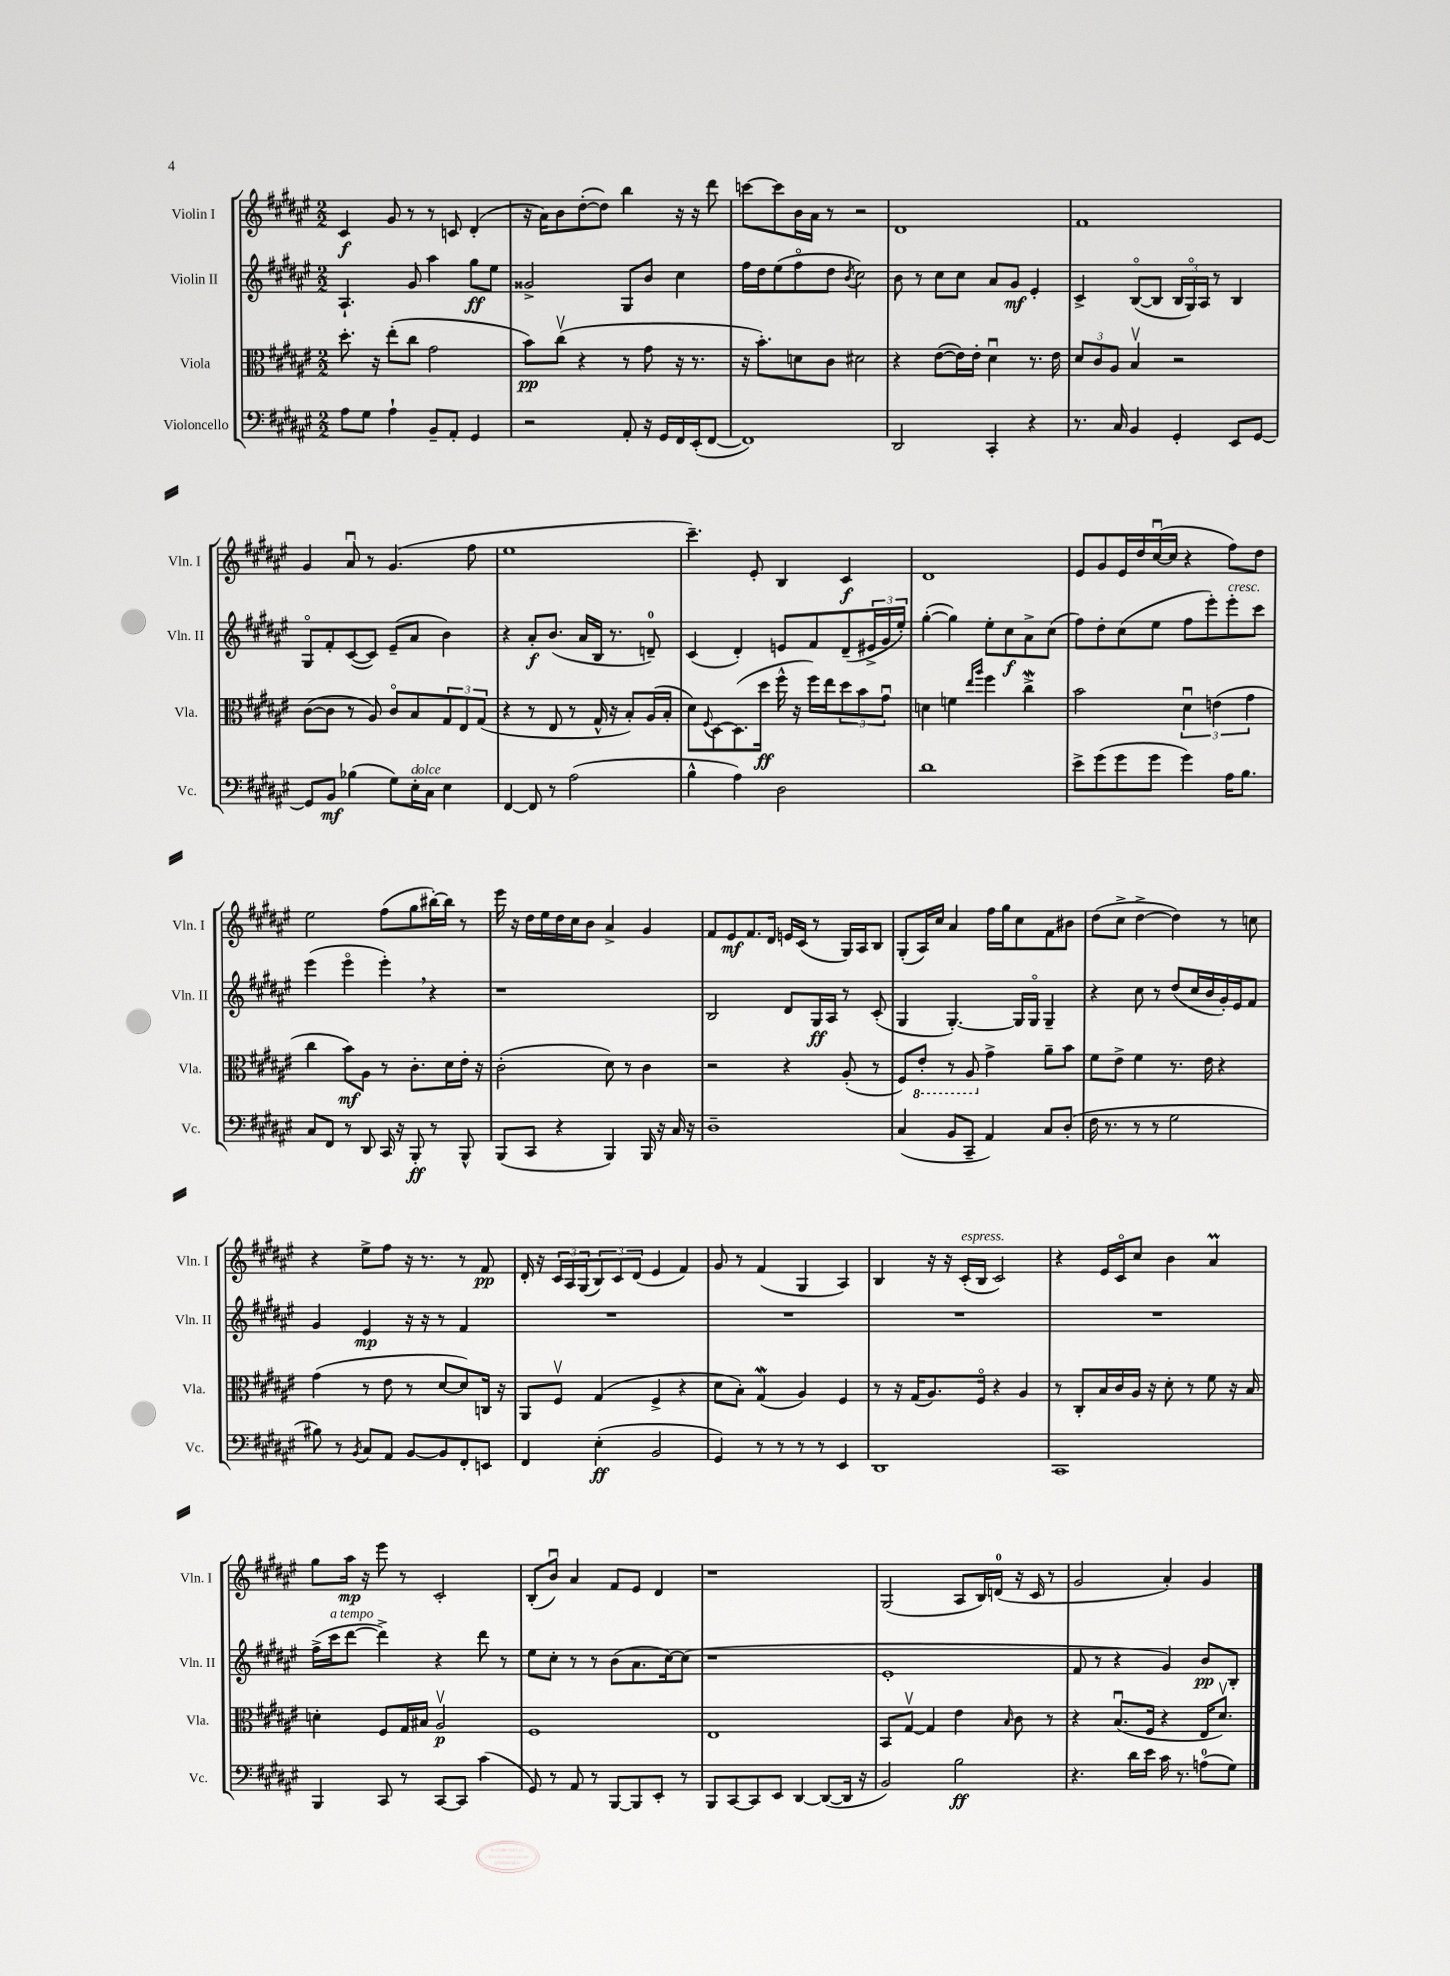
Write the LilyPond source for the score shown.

<<
\new StaffGroup <<
\new Staff = "s0" \with { instrumentName = "Violin I" shortInstrumentName = "Vln. I" } {
    \clef treble \key fis \major \numericTimeSignature \time 2/2
    cis'4\f gis'8 r8 r8 c'8 dis'4-.( |
    r16 ais'16) b'8 dis''8~-.( dis''8) b''4 r16 r16 dis'''8 |
    c'''8~ c'''8 b'16 ais'16 r8 r2 |
    dis'1 |
    fis'1 |
    gis'4 ais'8\downbow r8 gis'4.( fis''8 |
    eis''1 |
    cis'''4.--) eis'8-. b4 cis'4\f |
    dis'1 |
    eis'8 gis'8 eis'16 dis''16 cis''16~\downbow( cis''16 r4 fis''8) dis''8 |
    eis''2 fis''8( gis''8 bis''16~-.) bis''16 r8 |
    eis'''16 r16 dis''16 eis''16 dis''16 cis''16 b'8 ais'4-> gis'4 |
    fis'8 eis'8\mf fis'8. dis'16 e'16 cis'16( r8 gis16) ais16 b8 |
    gis8-.( ais16) cis''16 ais'4 fis''16 gis''16 cis''8 fis'8 bis'8 |
    dis''8( cis''8-> dis''4~-> dis''4) r8 c''8 |
    r4 eis''8-> fis''8 r16 r8. r8 fis'8\pp |
    dis'16-. r16 \tuplet 3/2 { cis'16 ais16 gis16( } \tuplet 3/2 { b8) cis'8 dis'8( } eis'4 fis'4) |
    gis'8 r8 fis'4( gis4 ais4) |
    b4 r16 r16 cis'16-.^\markup { \italic "espress." }( b16 cis'2) |
    r4 eis'16 cis'16\flageolet cis''8 b'4 ais'4\prall |
    gis''8 ais''16\mp r16 eis'''8 r8 cis'2-. |
    b8-.( b'8\downbow) ais'4 fis'8 eis'8 dis'4 |
    r1 |
    gis2( ais8 b16) d'16-0( r16 cis'16 r8 |
    gis'2 ais'4-.) gis'4 \bar "|." |
}
\new Staff = "s1" \with { instrumentName = "Violin II" shortInstrumentName = "Vln. II" } {
    \clef treble \key fis \major \numericTimeSignature \time 2/2
    ais4.-! gis'8 ais''4 gis''8\ff eis''8 |
    gisis'2-> gis8 b'8 cis''4 |
    fis''16 dis''16 eis''8( fis''8\flageolet dis''8 \acciaccatura { b'8 } cis''2) |
    b'8 r8 cis''8 cis''8 ais'8 gis'8\mf eis'4-. |
    cis'4-> b8~\flageolet( b8 \tuplet 3/2 { b16 gis16\flageolet) ais16 } r8 b4 |
    gis8\flageolet fis'8-. cis'8~( cis'8) eis'8--( ais'8 b'4) |
    r4 ais'8-.\f b'8.( ais'16 b16 r8. d'8-0--) |
    cis'4( dis'4-.) e'8 fis'8 dis'8--( \tuplet 3/2 { eis'16-> gis'16 eis''16-.) } |
    gis''4~-.( gis''4) eis''8-. cis''8\f ais'8-> cis''8( |
    fis''8) dis''8-. cis''8( eis''8 fis''8 eis'''8-.) eis'''8-.^\markup { \italic "cresc." } cis'''8 |
    eis'''4( eis'''4\flageolet eis'''4-.) \breathe r4 |
    r1 |
    b2 dis'8 gis16\ff ais16 r8 cis'8-.( |
    gis4 gis4.~-.) gis16 gis16\flageolet gis4-- |
    r4 cis''8 r8 dis''8( cis''16 b'16 gis'16-.) eis'16 fis'8 |
    gis'4 eis'4\mp r16 r16 r8 fis'4 |
    R1 |
    R1 |
    R1 |
    R1 |
    fis''16->( cis'''16^\markup { \italic "a tempo" } dis'''8~ dis'''4->) r4 dis'''8 r8 |
    eis''8 cis''8-. r8 r8 b'8( ais'8. cis''16~) cis''8( |
    r1 |
    eis'1-. |
    fis'8 r8 r4 gis'4) b'8\pp b8-. \bar "|." |
}
\new Staff = "s2" \with { instrumentName = "Viola" shortInstrumentName = "Vla." } {
    \clef alto \key fis \major \numericTimeSignature \time 2/2
    dis''8.-. r16 eis''8-.( cis''8 gis'2 |
    b'8\pp) cis''8\upbow( r4 r8 gis'8 r16 r8. |
    r16 b'8.-.) d'8 cis'8 dis'2 |
    r4 eis'8~( eis'16) eis'16-. dis'4\downbow r8. eis'16 |
    \tuplet 3/2 { dis'8 cis'8 ais8 } b4\upbow r2 |
    cis'8~( cis'8 r8 ais8) cis'8\flageolet b8 \tuplet 3/2 { gis8 eis8 gis8( } |
    r4 r8 eis8 r8 gis16-^ r16 b8-.) ais16( b16-. |
    dis'8) \appoggiatura { fis8 } dis8~ dis8.( dis''16\ff fis''16-^ r16 fis''16) eis''16 \tuplet 3/2 { dis''8 b'8 gis'8\downbow } |
    d'4 f'4 \grace { eis''16 ais''16 } fis''4 cis''4->\mordent |
    b'2 \tuplet 3/2 { dis'4\downbow e'4( gis'4 } |
    cis''4 b'8\mf) ais8 r8 cis'8.-. dis'16 eis'16-. r16 |
    cis'2-.( dis'8) r8 cis'4 |
    r2 r4 ais8-.( r8 |
    fis8) \ottava #-1 eis8-. r8 ais,8 \ottava #0 gis'4-> ais'8-- b'8 |
    fis'8 eis'8-> fis'4 r8. eis'16 r4 |
    gis'4( r8 eis'8 r8 dis'8~ dis'8) c16 r16 |
    ais,8 fis8\upbow gis4( fis4-> r4 |
    dis'8 b8-.) gis4\mordent( ais4) fis4 |
    r8 r16 gis16( ais8.) fis16\flageolet r4 ais4 |
    r8 cis8-. b16 cis'16 ais16 r16 dis'8-. r8 fis'8 r16 b16 |
    d'4-. fis8 gis16 bis16 ais2\upbow\p |
    fis1 |
    eis1 |
    b,8 gis8~\upbow gis4 eis'4 \grace { b16 } cis'8 r8 |
    r4 b8.\downbow( fis16 r4 eis16 dis'8.\upbow) \bar "|." |
}
\new Staff = "s3" \with { instrumentName = "Violoncello" shortInstrumentName = "Vc." } {
    \clef bass \key fis \major \numericTimeSignature \time 2/2
    ais8 gis8 ais4-! b,8-- ais,8-. gis,4 |
    r2 ais,8-. r16 gis,16 fis,16 eis,16-.( fis,8~ |
    fis,1) |
    dis,2 cis,4-. r4 |
    r8. cis16 b,4 gis,4-. eis,8 gis,8~ |
    gis,8 b,8\mf bes4( gis8) eis16-.^\markup { \italic "dolce" } cis16 eis4 |
    fis,4~ fis,8 r8 ais2( |
    b4-^ ais4) dis2 |
    dis'1 |
    eis'8-> gis'8( gis'8 gis'8 gis'4) ais16 b8. |
    cis8 fis,8 r8 dis,8 cis,16 r16 b,,8-.\ff r8 b,,8-^ |
    b,,8( cis,8 r4 b,,4) b,,16 r16 cis16 r16 |
    dis1-- |
    cis4( b,8 cis,8-- ais,4) cis8 dis8-.( |
    fis16 r8. r8 r8 gis2 |
    bis8) r8 \acciaccatura { b,8 } cis8 ais,8 b,8~ b,8 fis,8-. e,8 |
    fis,4 eis4-.\ff( b,2 |
    gis,4) r8 r8 r8 r8 eis,4 |
    dis,1 |
    cis,1 |
    b,,4 cis,8 r8 cis,8~ cis,8 cis'4( |
    gis,8) r8 ais,8 r8 b,,8~ b,,8 eis,8-. r8 |
    b,,8 cis,8~ cis,8 eis,8 dis,4~ dis,8~( dis,16 r16 |
    b,2) b2\ff |
    r4. dis'16 eis'16 cis'16 r8. a8-0( gis8) \bar "|." |
}
>>
>>
\layout { \context { \Score \remove "Bar_number_engraver" } }
